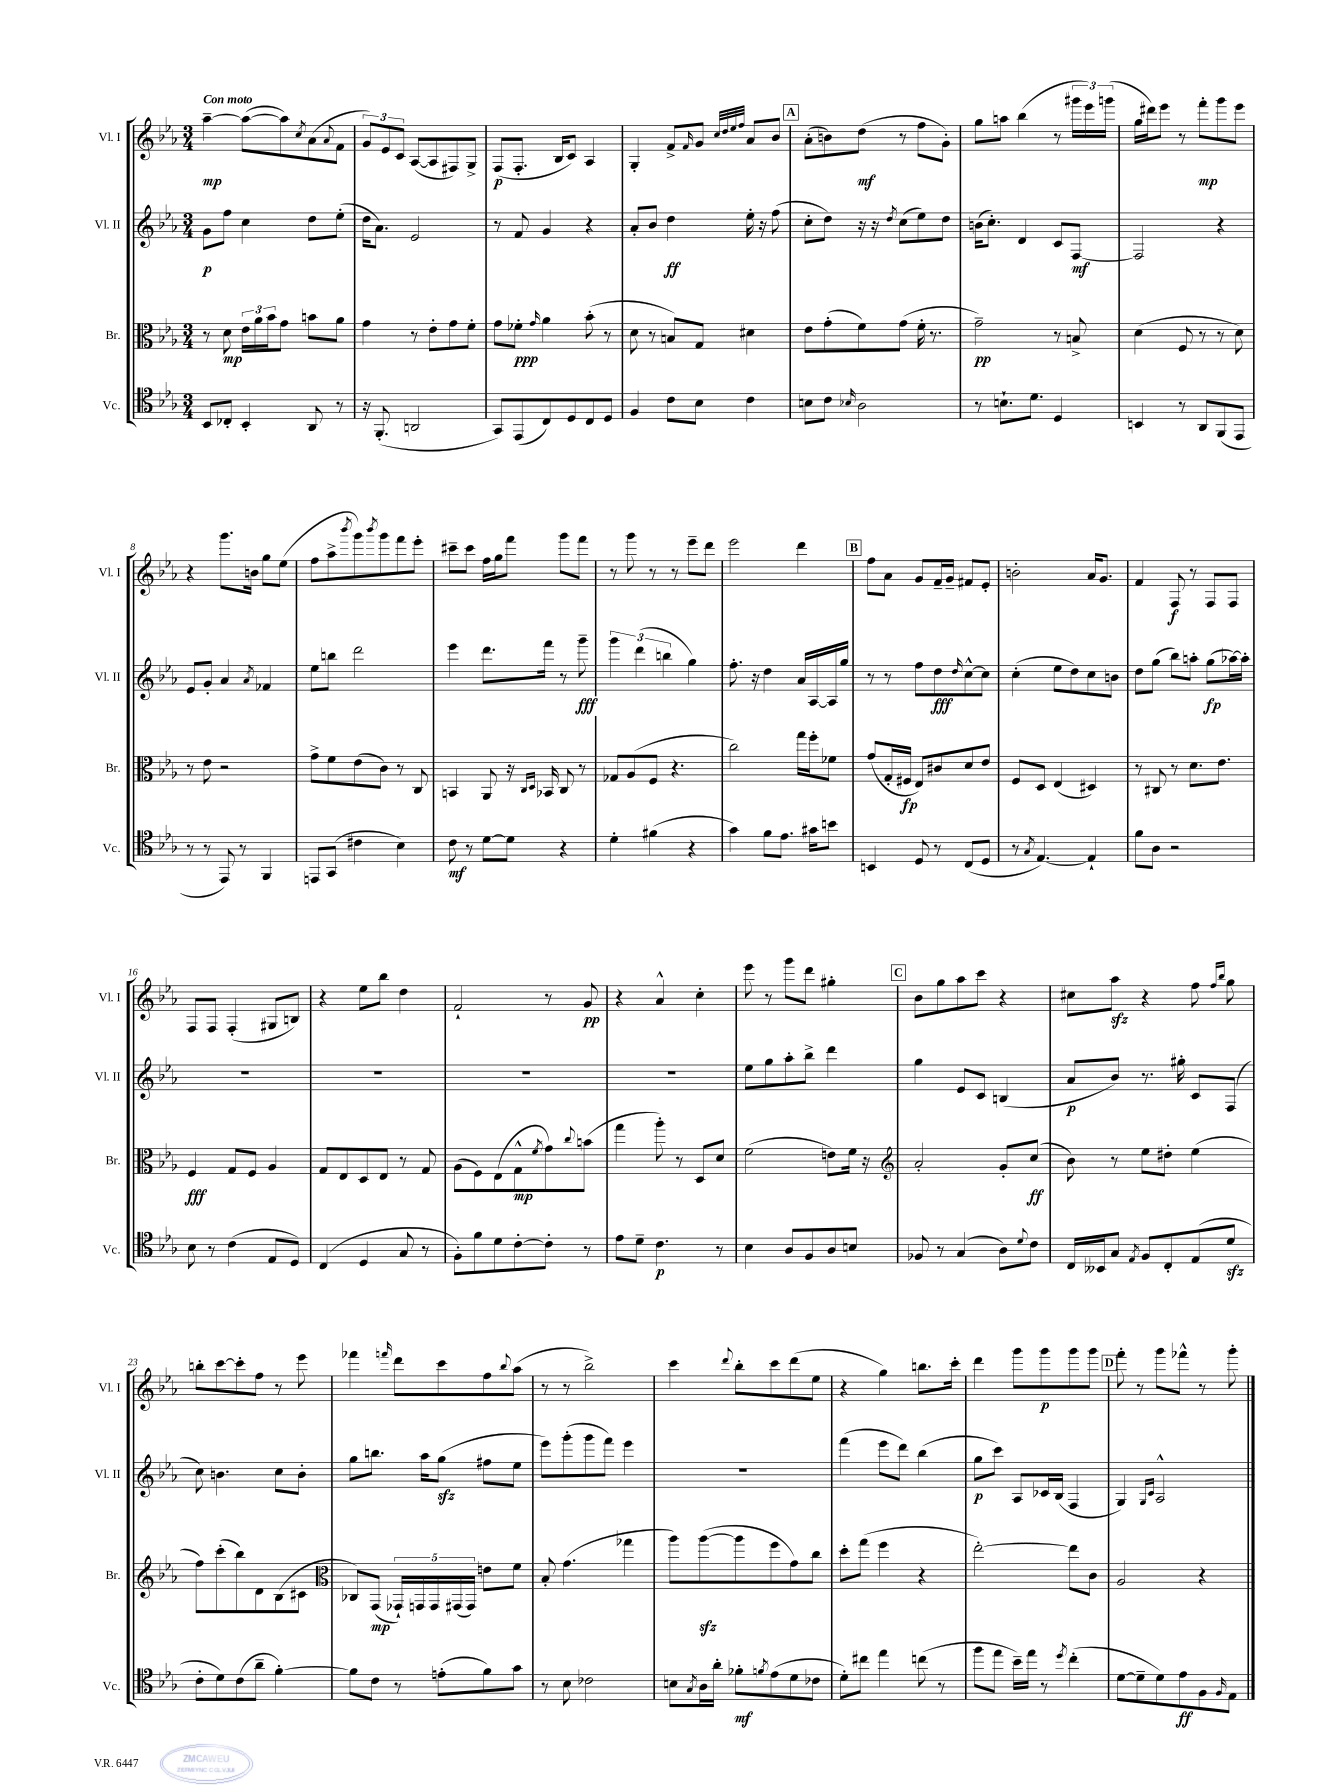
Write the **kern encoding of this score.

**kern	**kern	**kern	**kern
*staff4	*staff3	*staff2	*staff1
*clefC4	*clefC3	*clefG2	*clefG2
*k[b-e-a-]	*k[b-e-a-]	*k[b-e-a-]	*k[b-e-a-]
*M3/4	*M3/4	*M3/4	*M3/4
8BB-/L	8r	8g\L	[4aa-~\
8C-'/J	8d\	8ff\J	.
4BB-'/	24e-\LL	4cc\	(8aa-\_L
.	24a-\	.	.
.	24b-\J	.	.
.	8g\J	.	8aa-\])
.	.	.	8qcc/
8AA-/	8b\L	8dd\L	(8a-\
.	.	.	8qqa-/
8r	8a-\J	(8ee-'\J	8f\J
=	=	=	=
16r	4g\	16dd\LK	12g/L)
(8.FF'/	.	8.a-\J)	.
.	.	.	12e-/
.	.	.	12c/J
2AA/	8r	2e-/	([8A-/L
.	8e-'\L	.	8A-/]
.	8g\	.	8F#/)
.	8f'\J	.	8G^/J
=	=	=	=
8GG/L)	8g\L	8r	(8F/L
(8EE-/	8f-'\J	8f/	8.F'/J
.	16qqg/	.	.
8C/)	4a-\	4g/	.
.	.	.	16B-/LK
8D/	.	.	8c/J)
8C/	(8b-'\	4r	4A-/
8D/J	8r	.	.
=	=	=	=
4F/	8d\	8a-'/L	4G'/
.	8r	8b-/J	.
8c\L	8B/L)	4dd\	8f^/L
.	.	.	16qqf/
8B-\J	8G/J	.	8g/J
.	.	.	32qqcc/LLL
.	.	.	32qqdd/
.	.	.	32qqee-/
.	.	.	32qqff/JJJ
4c\	4d#\	16ee-'\	8a-/L
.	.	16r	.
.	.	(8ff\	8b-/J
=	=	=	=
8B\L	8e-\L	8cc'\L	(8a-'\L
8c\J	(8g'\	8dd\J)	8b\)
16qqB-/	.	.	.
2A-\	8f\)	16r	(8dd\J
.	.	16r	.
.	.	8qdd/	.
.	(8g\J	(8cc\L	8r
.	16f'\	8ee-\)	8ff\L
.	8.r	.	.
.	.	8dd\J	8g'\J)
=	=	=	=
8r	2g~\)	(16b\LK	8gg\L
.	.	8.cc'\J)	.
8.B`\L	.	.	8aa\J
.	.	4d/	(4bb-\
8.d\J	.	.	.
4D/	8r	8c/L	8r
.	8B^/	[8F/J	24ggg#\LL
.	.	.	24eee-\)
.	.	.	(24ggg\JJ
=	=	=	=
4BB/	(4d\	2F/]	16gg\LL
.	.	.	16ddd#\J)
.	.	.	8eee-\J
8r	8F/	.	8r
8AA-/L	8r	.	8fff'\L
(8FF/	8r	4r	8ggg\
8EE-/J	8d\)	.	8eee-\J
=	=	=	=
8r	8r	8e-/L	4r
8r	8e-\	8g'/J	.
8EE-/)	2r	4a-/	8.ggg\L
8r	.	.	.
.	.	.	16b\Jk
.	.	8qa-/	.
4FF/	.	4f-/	8gg\L
.	.	.	(8ee-\J
=	=	=	=
8EE/L	8g^\L	8ee-\L	8ff\L
(8GG/J	8f\	8bb\J	8aa-^\
.	.	.	8qbbb-/
4c#\	(8e-\	2ddd\	8ggg\)
.	.	.	8qbbb-/
.	8c\J)	.	8ggg\
4B-\)	8r	.	8fff\
.	8C/	.	8eee-'\J
=	=	=	=
8c\	4BB/	4eee-\	8ccc#~\L
8r	.	.	8ccc#\J
[8d\L	8AA-/	8.ddd\L	16ff\LL
.	.	.	16gg\J
8d\]J	16r	.	8fff\J
.	16qqC/LL	.	.
.	16qqD/JJ	.	.
.	16BB-/	16fff\Jk	.
4r	8C/	8r	8ggg\L
.	8r	8ggg~\	8fff\J
=	=	=	=
4d'\	8G-/L	6ggg\	8r
.	(8A-/	.	8ggg\
.	.	(6ddd\	.
(4f#\	8F/J	.	8r
.	.	6bb\	.
.	4.r	.	8r
4r	.	4gg\)	8eee-~\L
.	.	.	8ddd\J
=	=	=	=
4g\)	2cc\)	8.ff'\	2eee-\
.	.	16r	.
8f\L	.	4dd\	.
8.e-\J	.	.	.
.	16gg\LL	16a-/LL	4ddd\
16g#\LK	16ff'\J	[16A-/	.
8b\J	8f-\J	16A-/]	.
.	.	16gg/JJ	.
=	=	=	=
4BB/	(8g/L	8r	8ff\L
.	16G'/L	8r	8a-\J
.	16F#/JJ	.	.
8D/	8E-/L)	8ff\L	8g/L
8r	8c#/	8dd\	16f~/L
.	.	.	16g~/JJ
.	.	16qqdd/	.
(8C/L	8d/	[8cc^^\	8f#/L
8D/J	8e-/J	8cc\]J	8e-'/J
=	=	=	=
8r	8F/L	(4cc'\	2b'\
8qG/	.	.	.
[4.E-/)	8D/J	.	.
.	(4E-/	8ee-\L	.
.	.	8dd\)	.
4E-`/]	4D#/)	8cc\	16a-/LK
.	.	.	8.g/J
.	.	8b\J	.
=	=	=	=
8f\L	8r	8dd\L	4f/
8A-\J	8C#/	(8gg\J	.
2r	8r	8bb-\L)	8F/
.	8.d\L	8aa'\J	8r
.	.	(8gg\L	8F/L
.	8.e-\J	.	.
.	.	[16aa-\L)	8F/J
.	.	16aa-'\]JJ	.
=	=	=	=
8B-\	4F/	2.r	8F/L
8r	.	.	8F/J
(4c\	8G/L	.	(4F'/
.	8F/J	.	.
8E-/L	4A-/	.	8G#/L
8D/J)	.	.	8B/J)
=	=	=	=
(4C/	8G/L	2.r	4r
.	8E-/	.	.
4D/	8D/	.	8ee-\L
.	8E-/J	.	8bb-\J
8G/	8r	.	4dd\
8r	8G/	.	.
=	=	=	=
8F'\L)	(8A-\L	2.r	2f`/
8f\	8F\)	.	.
8d\	(8E-\	.	.
[8c'\	8G^^\	.	.
.	8qf/	.	.
8c'\]J	8g\)	.	8r
.	8qqcc/	.	.
8r	(8b\J	.	8g/
=	=	=	=
8e-\L	4gg\	2.r	4r
8d~\J	.	.	.
4.c\	8aa-'\)	.	4a-^^/
.	8r	.	.
.	8D/L	.	4cc'\
8r	8d/J	.	.
=	=	=	=
4B-\	(2f\	8ee-\L	8eee-\
.	.	8gg\	8r
8A-/L	.	8aa-'\	8ggg\L
8F/	.	8bb-^\J	8ddd\J
8A-/	8e\L)	4ddd\	4gg#'\
8B/J	16f\Jk	.	.
.	16r	.	.
=	=	=	=
*	*clefG2	*	*
8F-/	2a-'/	4gg\	8b-\L
8r	.	.	8gg\
(4G/	.	8e-/L	8aa-\
.	.	8c/J	8ccc\J
8A-\L)	8g'/L	(4B/	4r
8qqd/	.	.	.
8c\J	(8cc/J	.	.
=	=	=	=
16C/LL	8b-\)	8a-/L	8cc#\L
16BB--/J	.	.	.
8G/J	8r	8b-/J)	8aa-\J
8qE-/	.	.	.
8F/L	8ee-\L	8.r	4r
8C'/	8dd#'\J	.	.
.	.	16gg#'\	.
(8E-/	(4ee-\	8c/L	8ff\
.	.	.	16qqff/LL
.	.	.	16qqbb-/JJ
8d/J	.	(8F/J	8gg\
=	=	=	=
8c'\L	8ff\L)	8cc\)	8bb'\L
8d\)	(8ccc'\	4.b\	[8ccc\
(8c\	8bb-\)	.	8ccc'\]
8a-~\J	8d\	.	8ff\J
[4f'\)	(8B-\	8cc\L	8r
.	8c#\J	8b'\J	8eee-\
=	=	=	=
*	*clefC3	*	*
8f\]L	8C-/L)	8gg\L	4fff-\
8c\J	(8GG/J	8.bb\J	.
.	.	.	16qqfff/
8r	20GG-`/LL)	.	8ddd\L
.	20GG/	.	.
.	.	16aa-\LK	.
.	20GG/	.	.
(8e'\L	.	(8gg\J	8ccc\
.	(20GG#/	.	.
.	20GG#/JJ)	.	.
8f\)	8e\L	8ff#\L	8ff\
.	.	.	8qqbb-/
8g\J	8f\J	8ee-\J	(8aa-\J
=	=	=	=
8r	8B-'/	8eee-\L)	8r
8B-\	(4.g\	(8ggg'\	8r
2c-\	.	8ggg\	2bb-^\)
.	.	8fff\J)	.
.	4gg-\	4eee-\	.
=	=	=	=
8B\L	8aa-\L)	2.r	4ccc\
8qG/	.	.	.
16A-\L	([8aa-\	.	.
16a-'\JJ	.	.	.
.	.	.	8qqddd/
8f-'\L	8aa-\]	.	8bb-'\L
8qf/	.	.	.
(8e-\	8ff\	.	8ccc\
8d\	8g\)	.	(8ddd\
8c-\J	8cc\J	.	8ee-\J
=	=	=	=
8d'\L)	8dd'\L	(4fff\	4r
8cc#\J	(8gg\J	.	.
4ee-\	4ff\	8eee-\L	4gg\)
.	.	8ddd\J)	.
(8cc\	4r	(4bb-\	8.bb\L
8r	.	.	.
.	.	.	16ccc'\Jk
=	=	=	=
8ff\L	[2ee-'\)	8gg\L	4ddd\
8ee-\J	.	8ccc\J)	.
16b-~\LL)	.	8A-/L	8ggg\L
16ee-\JJ	.	.	.
8r	.	16c-/L	8ggg\
.	.	(16B-/JJ	.
8qdd/	.	.	.
(4cc'\	8ee-\]L	4F/	8ggg\
.	8c\J	.	8ggg\J
=	=	=	=
[8d\L	2A-/	4G/)	8fff'\
8d~\]	.	.	8r
.	.	16qqG/LL	.
.	.	16qqc/JJ	.
8d\)	.	2A-^^/	8ggg\L
8e-\	.	.	8fff-^^\J
8F\	4r	.	8r
16qqF/	.	.	.
8E-\J	.	.	8ggg'\
==	==	==	==
*-	*-	*-	*-
